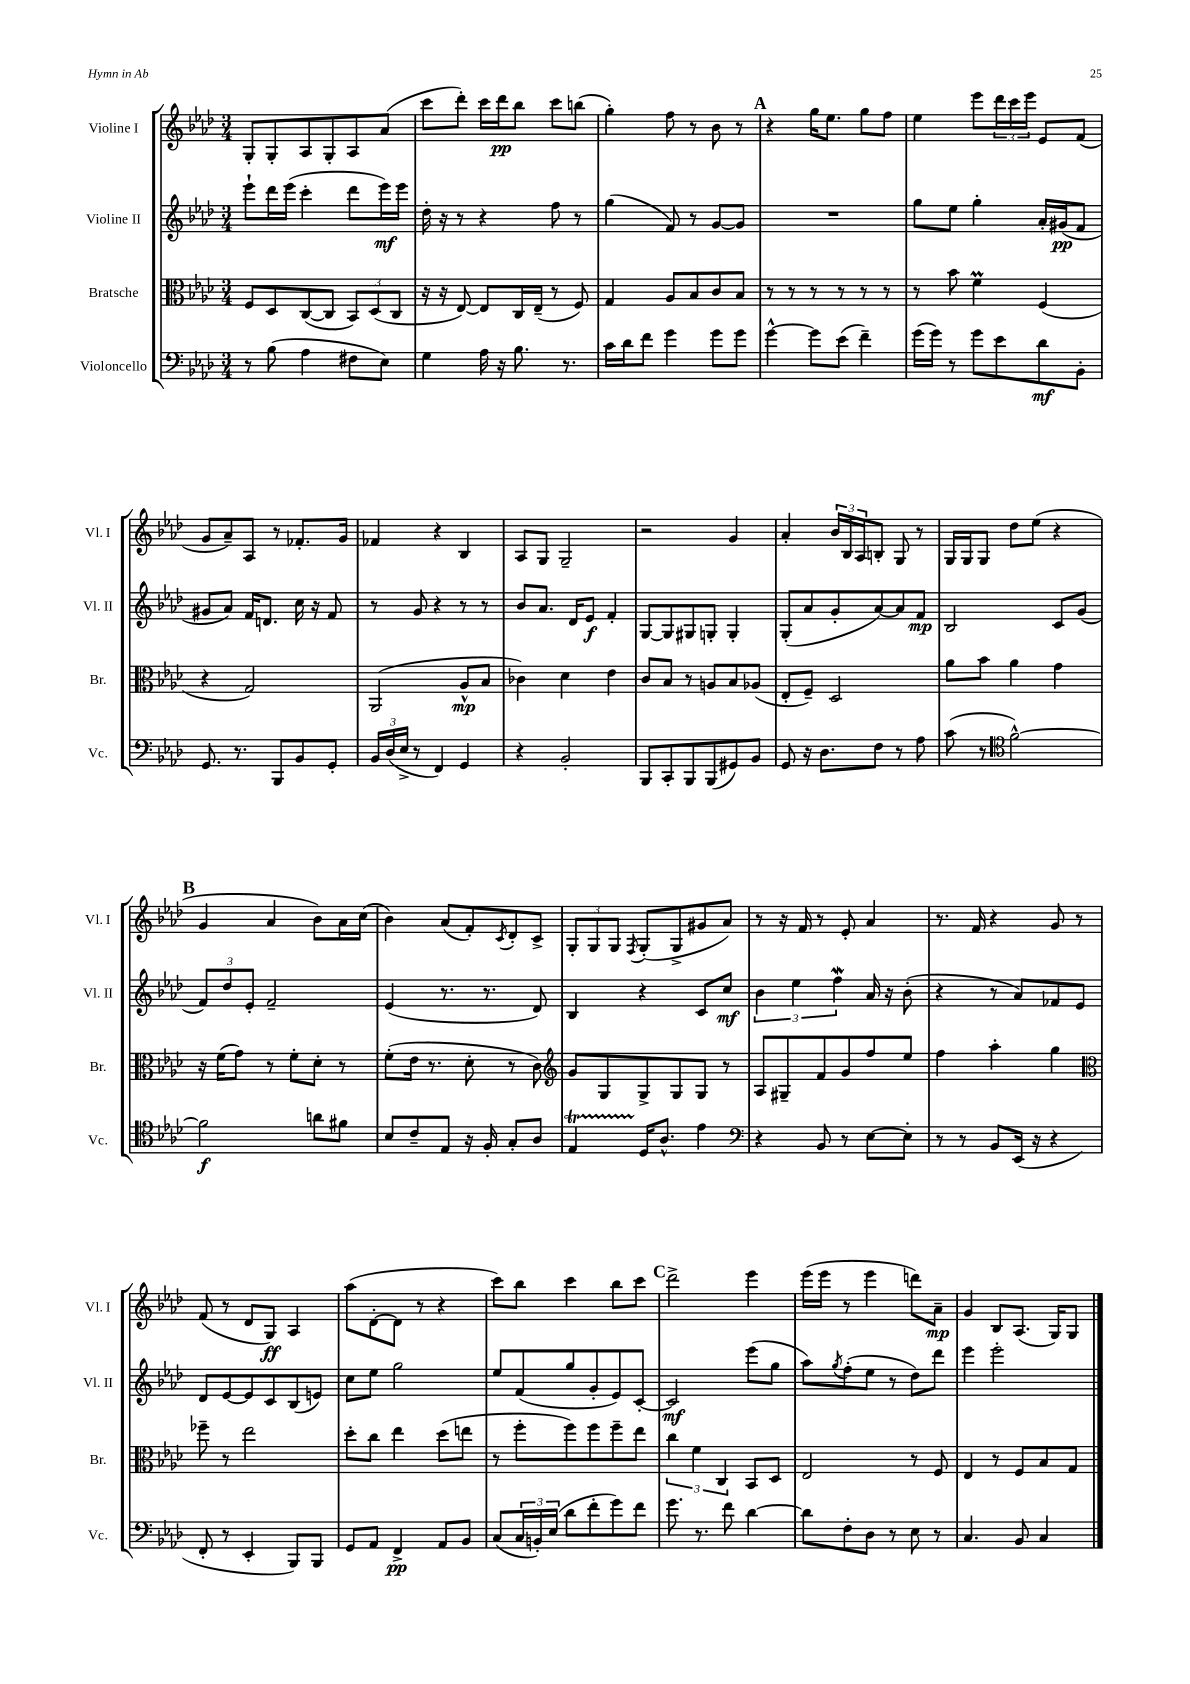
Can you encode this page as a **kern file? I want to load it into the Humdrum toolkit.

**kern	**dynam	**kern	**dynam	**kern	**dynam	**kern	**dynam
*part4	*part4	*part3	*part3	*part2	*part2	*part1	*part1
*staff4	*staff4	*staff3	*staff3	*staff2	*staff2	*staff1	*staff1
*I"Violoncello	*	*I"Bratsche	*	*I"Violine II	*	*I"Violine I	*
*I'Vc.	*	*I'Br.	*	*I'Vl. II	*	*I'Vl. I	*
*clefF4	*	*clefC3	*	*clefG2	*	*clefG2	*
*k[b-e-a-d-]	*	*k[b-e-a-d-]	*	*k[b-e-a-d-]	*	*k[b-e-a-d-]	*
*M3/4	*	*M3/4	*	*M3/4	*	*M3/4	*
=2	=2	=2	=2	=2	=2	=2	=2
8r	.	8F/L	.	8eee-`\L	.	8G'/L	.
(8B-\	.	8D-/	.	16ddd-\L	.	8G'/	.
.	.	.	.	(16eee-\JJ	.	.	.
4A-\	.	([8C/	.	4ccc'\	.	8A-/	.
.	.	8C/J]	.	.	.	8G'/	.
8F#X\L	.	12BB-/L)	.	8ddd-\L	.	8A-/	.
.	.	(12D-/	.	.	.	.	.
8E-\J)	.	.	.	16eee-\L)	mf	(8a-/J	.
.	.	12C/J	.	.	.	.	.
.	.	.	.	16eee-\JJ	.	.	.
=3	=3	=3	=3	=3	=3	=3	=3
4G\	.	16r	.	16dd-'\	.	8ccc\L	.
.	.	16r	.	16r	.	.	.
.	.	[8E-/)	.	8r	.	8ddd-'\J)	.
16A-\	.	8E-/L]	.	4r	.	16ccc\LL	.
16r	.	.	.	.	.	16ddd-\J	pp
8.B-\	.	16C/L	.	.	.	8bb-\J	.
.	.	(16E-~/JJ	.	.	.	.	.
.	.	8r	.	8ff\	.	8ccc\L	.
8.r	.	.	.	.	.	.	.
.	.	8F/)	.	8r	.	(8bbn\J	.
=4	=4	=4	=4	=4	=4	=4	=4
16c\LL	.	4G/	.	(4gg\	.	4gg'\)	.
16d-\J	.	.	.	.	.	.	.
8f\J	.	.	.	.	.	.	.
4g\	.	8A-/L	.	8f/)	.	8ff\	.
.	.	8B-/	.	8r	.	8r	.
8g\L	.	8c/	.	[8g/L	.	8b-\	.
8g\J	.	8B-/J	.	8g/J]	.	8r	.
!!LO:REH:place=s1:t=A
=5	=5	=5	=5	=5	=5	=5	=5
[4g^^\	.	8r	.	2.r	.	4r	.
.	.	8r	.	.	.	.	.
8g\L]	.	8r	.	.	.	16gg\KL	.
.	.	.	.	.	.	8.ee-\J	.
(8e-\J	.	8r	.	.	.	.	.
4f~\)	.	8r	.	.	.	8gg\L	.
.	.	8r	.	.	.	8ff\J	.
=6	=6	=6	=6	=6	=6	=6	=6
(16g\LL	.	8r	.	8gg\L	.	4ee-\	.
16g\JJ)	.	.	.	.	.	.	.
8r	.	8b-\	.	8ee-\J	.	.	.
8g\L	.	4fM\	.	4gg'\	.	8eee-\L	.
8e-\	.	.	.	.	.	24ddd-\L	.
.	.	.	.	.	.	24ccc\	.
.	.	.	.	.	.	24eee-\JJ	.
8d-\	mf	(4F/	.	16a-'/LL	.	8e-/L	.
.	.	.	.	(16g#X/J	pp	.	.
8BB-'\J	.	.	.	8f/J	.	(8f/J	.
!!LO:LB:g=z
=7	=7	=7	=7	=7	=7	=7	=7
8.GG/	.	4r	.	8g#X/L	.	8g/L	.
.	.	.	.	8a-/J)	.	8a-~/)	.
8.r	.	.	.	.	.	.	.
.	.	2G/)	.	16f/KL	.	8A-/J	.
.	.	.	.	8.dn/J	.	.	.
8BBB-/L	.	.	.	.	.	8r	.
8BB-/	.	.	.	16cc\	.	8.f-X'/L	.
.	.	.	.	16r	.	.	.
8GG'/J	.	.	.	8f/	.	.	.
.	.	.	.	.	.	16g/Jk	.
=8	=8	=8	=8	=8	=8	=8	=8
24BB-/LL	.	(2AA-/	.	8r	.	4f-X/	.
(24D-/	.	.	.	.	.	.	.
24E-^/JJ	.	.	.	.	.	.	.
8r	.	.	.	8g/	.	.	.
4FF/)	.	.	.	4r	.	4r	.
4GG/	.	8A-^^/L	mp	8r	.	4B-/	.
.	.	8B-/J	.	8r	.	.	.
=9	=9	=9	=9	=9	=9	=9	=9
4r	.	4c-X\)	.	8b-/L	.	8A-/L	.
.	.	.	.	8.a-/J	.	8G/J	.
2BB-'/	.	4d-\	.	.	.	2G~/	.
.	.	.	.	16d-/KL	.	.	.
.	.	.	.	8e-/J	f	.	.
.	.	4e-\	.	4f'/	.	.	.
=10	=10	=10	=10	=10	=10	=10	=10
8BBB-/L	.	8c/L	.	[8G/L	.	2r	.
8CC'/	.	8B-/J	.	8G/]	.	.	.
8BBB-/	.	8r	.	8G#X/	.	.	.
(8BBB-/	.	8An/L	.	8Gn'/J	.	.	.
8GG#X/)	.	8B-/	.	4G'/	.	4g/	.
8BB-/J	.	(8A-X/J	.	.	.	.	.
=11	=11	=11	=11	=11	=11	=11	=11
8GG/	.	8E-'/L	.	(8G'/L	.	4a-'/	.
16r	.	8F~/J)	.	8a-/	.	.	.
8.D-\L	.	.	.	.	.	.	.
.	.	2D-/	.	8g'/	.	24b-/LL	.
.	.	.	.	.	.	24B-/	.
.	.	.	.	.	.	24A-/J	.
8F\J	.	.	.	[8a-/)	.	8Bn'/J	.
8r	.	.	.	8a-/]	.	8G/	.
8A-\	.	.	.	8f/J	mp	8r	.
=12	=12	=12	=12	=12	=12	=12	=12
(8c\	.	8a-\L	.	2B-/	.	16G/LL	.
.	.	.	.	.	.	16G/J	.
8r	.	8b-\J	.	.	.	8G/J	.
*clefC4	*	*	*	*	*	*	*
[2f^^\)	.	4a-\	.	.	.	8dd-\L	.
.	.	.	.	.	.	(8ee-\J	.
.	.	4g\	.	8c/L	.	4r	.
.	.	.	.	(8g/J	.	.	.
!!LO:LB:g=z
!!LO:REH:place=s1:t=B
=13	=13	=13	=13	=13	=13	=13	=13
2f\]	f	16r	.	12f/L)	.	4g/	.
.	.	(16f\KL	.	.	.	.	.
.	.	.	.	12dd-/	.	.	.
.	.	8g\J)	.	.	.	.	.
.	.	.	.	12e-'/J	.	.	.
.	.	8r	.	2f~/	.	4a-/	.
.	.	8f'\L	.	.	.	.	.
8an\L	.	8d-'\J	.	.	.	8b-\L)	.
8f#X\J	.	8r	.	.	.	16a-\L	.
.	.	.	.	.	.	(16cc\JJ	.
=14	=14	=14	=14	=14	=14	=14	=14
8B-/L	.	(8f'\L	.	(4e-/	.	4b-\)	.
8c~/	.	16e-\Jk	.	.	.	.	.
.	.	8.r	.	.	.	.	.
8E-/J	.	.	.	8.r	.	(8a-/L	.
16r	.	8d-'\	.	.	.	8f'/)	.
16F'/	.	.	.	8.r	.	.	.
.	.	.	.	.	.	8qc/	.
8G'/L	.	8r	.	.	.	8d-'/	.
8A-/J	.	8c\)	.	8d-/)	.	8c^/J	.
=15	=15	=15	=15	=15	=15	=15	=15
*	*	*clefG2	*	*	*	*	*
4E-T/	.	8g/L	.	4B-/	.	12G'/L	.
.	.	.	.	.	.	12G/	.
.	.	8G/	.	.	.	.	.
.	.	.	.	.	.	12G/J	.
.	.	.	.	.	.	8qF/	.
16D-/KL	.	8G^/	.	4r	.	(8G'/L	.
8.A-^^/J	.	.	.	.	.	.	.
.	.	8G/	.	.	.	8G^/	.
4e-\	.	8G/J	.	8c/L	.	8g#X/	.
.	.	8r	.	8cc/J	mf	8a-/J)	.
=16	=16	=16	=16	=16	=16	=16	=16
*clefF4	*	*	*	*	*	*	*
4r	.	8A-/L	.	6b-\	.	8r	.
.	.	8G#X~/	.	.	.	16r	.
.	.	.	.	6ee-\	.	.	.
.	.	.	.	.	.	16f/	.
8BB-/	.	8f/	.	.	.	8r	.
.	.	.	.	6ffW\	.	.	.
8r	.	8g/	.	.	.	8e-'/	.
[8E-\L	.	8ff/	.	16a-/	.	4a-/	.
.	.	.	.	16r	.	.	.
8E-'\J]	.	8ee-/J	.	(8b-'\	.	.	.
=17	=17	=17	=17	=17	=17	=17	=17
8r	.	4ff\	.	4r	.	8.r	.
8r	.	.	.	.	.	.	.
.	.	.	.	.	.	16f/	.
8BB-/L	.	4aa-'\	.	8r	.	4r	.
(16EE-/Jk	.	.	.	8a-/L)	.	.	.
16r	.	.	.	.	.	.	.
4r	.	4gg\	.	8f-X/	.	8g/	.
.	.	.	.	8e-/J	.	8r	.
!!LO:LB:g=z
=18	=18	=18	=18	=18	=18	=18	=18
*	*	*clefC3	*	*	*	*	*
8FF'/	.	8ff-X~\	.	8d-/L	.	(8f/	.
8r	.	8r	.	[8e-/	.	8r	.
4EE-'/	.	2ee-\	.	8e-/]	.	8d-/L	.
.	.	.	.	8c/	.	8G/J)	ff
8BBB-/L)	.	.	.	(8B-/	.	4A-/	.
8BBB-/J	.	.	.	8en/J)	.	.	.
=19	=19	=19	=19	=19	=19	=19	=19
8GG/L	.	8dd-'\L	.	8cc\L	.	(8aa-\L	.
8AA-/J	.	8cc\J	.	8ee-\J	.	[8d-'\	.
4FF^/	pp	4ee-\	.	2gg\	.	8d-\J]	.
.	.	.	.	.	.	8r	.
8AA-/L	.	(8dd-\L	.	.	.	4r	.
8BB-/J	.	8een\J	.	.	.	.	.
=20	=20	=20	=20	=20	=20	=20	=20
(8C/L	.	8r	.	8ee-/L	.	8ccc\L)	.
24C/L	.	8ff'\L	.	(8f/	.	8bb-\J	.
24BBn'/)	.	.	.	.	.	.	.
(24E-/JJ	.	.	.	.	.	.	.
8d-\L	.	8ff\)	.	8gg/	.	4ccc\	.
8f'\	.	8ff\	.	8g'/	.	.	.
8g\)	.	8ff~\	.	8e-/)	.	8bb-\L	.
8f\J	.	8ee-\J	.	[8c'/J	.	8ccc\J	.
!!LO:REH:place=s1:t=C
=21	=21	=21	=21	=21	=21	=21	=21
8.g\	.	6cc\	.	2c/]	mf	2ddd-^\	.
.	.	6f\	.	.	.	.	.
8.r	.	.	.	.	.	.	.
.	.	6C/	.	.	.	.	.
8f\	.	.	.	.	.	.	.
[4d-\	.	8BB-/L	.	(8eee-\L	.	4eee-\	.
.	.	8D-/J	.	8gg\J	.	.	.
=22	=22	=22	=22	=22	=22	=22	=22
8d-\L]	.	2E-/	.	8aa-\L)	.	(16eee-\LL	.
.	.	.	.	.	.	16eee-\JJ	.
.	.	.	.	8qgg/	.	.	.
8F'\	.	.	.	(8ff'\	.	8r	.
8D-\J	.	.	.	8ee-\J	.	4eee-\	.
8r	.	.	.	8r	.	.	.
8E-\	.	8r	.	8dd-\L)	.	8dddn\L)	.
8r	.	8F/	.	8ddd-\J	.	8a-~\J	mp
=23	=23	=23	=23	=23	=23	=23	=23
4.C/	.	4E-/	.	4eee-\	.	4g/	.
.	.	8r	.	2eee-'\	.	8B-/L	.
8BB-/	.	8F/L	.	.	.	(8.A-/J	.
4C/	.	8B-/	.	.	.	.	.
.	.	.	.	.	.	16G/KL)	.
.	.	8G/J	.	.	.	8G/J	.
==	==	==	==	==	==	==	==
*-	*-	*-	*-	*-	*-	*-	*-
